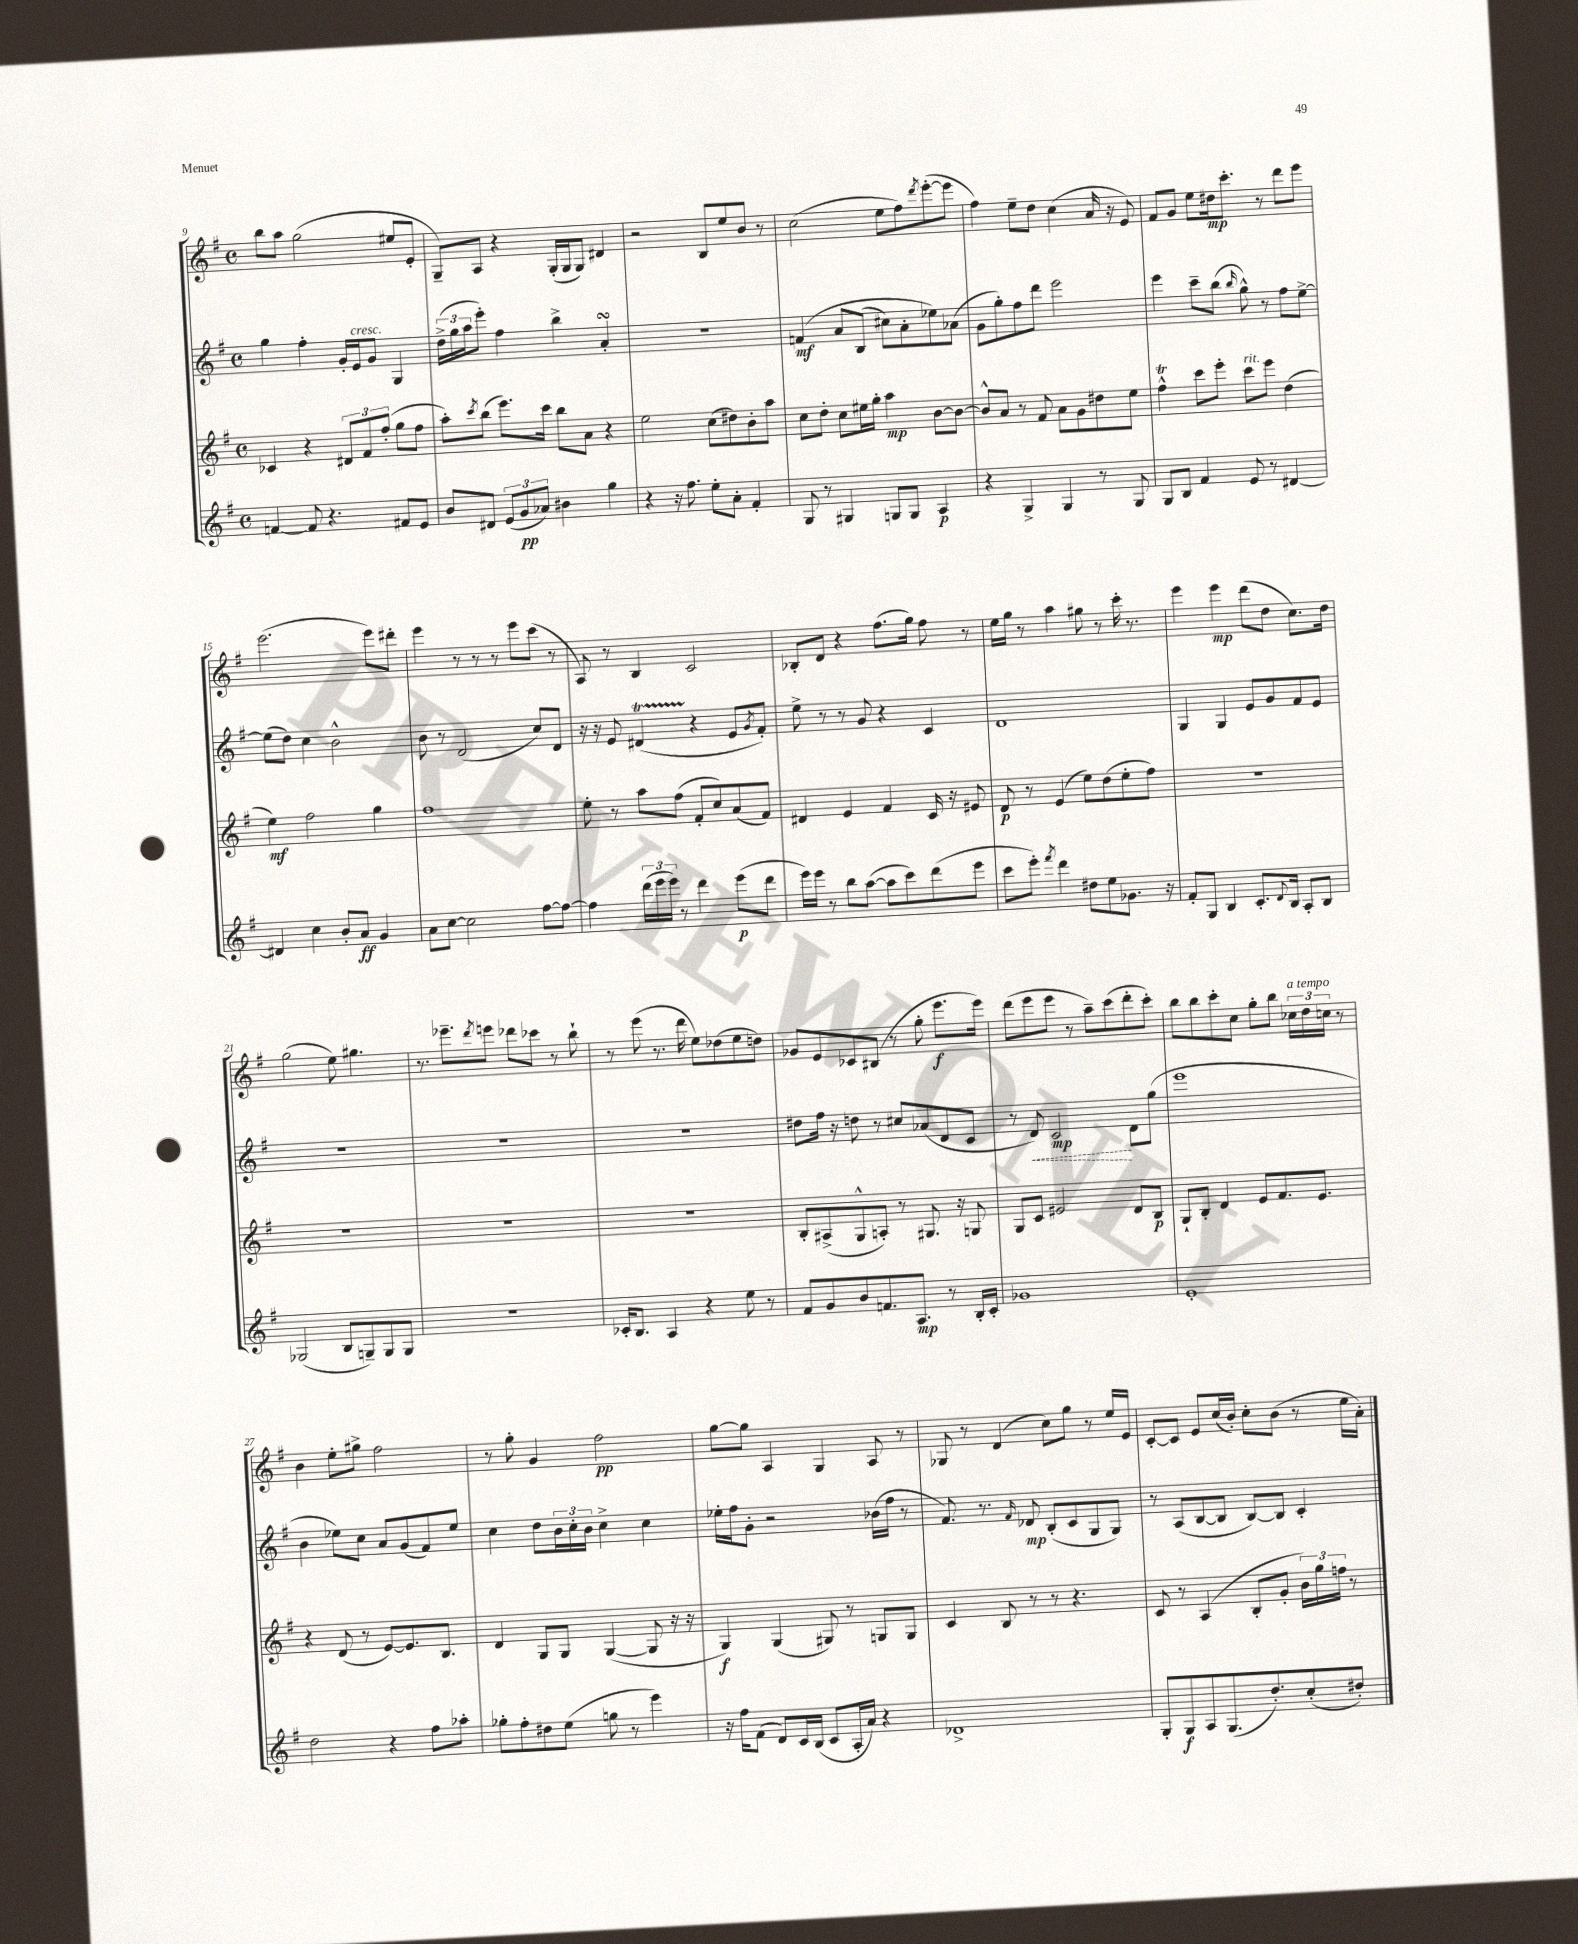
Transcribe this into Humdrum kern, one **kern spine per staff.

**kern	**dynam	**kern	**dynam	**kern	**dynam	**kern	**dynam
*part4	*part4	*part3	*part3	*part2	*part2	*part1	*part1
*staff4	*staff4	*staff3	*staff3	*staff2	*staff2	*staff1	*staff1
*clefG2	*	*clefG2	*	*clefG2	*	*clefG2	*
*k[f#]	*	*k[f#]	*	*k[f#]	*	*k[f#]	*
*M4/4	*	*M4/4	*	*M4/4	*	*M4/4	*
*met(c)	*	*met(c)	*	*met(c)	*	*met(c)	*
=9	=9	=9	=9	=9	=9	=9	=9
[4fn/	.	4c-X/	.	4gg\	.	8bb\L	.
.	.	.	.	.	.	8aa\J	.
8f/]	.	4r	.	4ff#'\	.	(2gg\	.
4.r	.	.	.	.	.	.	.
.	.	12d#X/L	.	16g'/LL	.	.	.
!	!	!	!	!LO:TX:a:i:t=cresc.	!	!	!
.	.	.	.	16e/J	.	.	.
.	.	12f#/	.	.	.	.	.
.	.	.	.	8g/J	.	.	.
.	.	(12ff#'/J	.	.	.	.	.
8f#X/L	.	8gg\L	.	4G/	.	8ee#X/L	.
8e/J	.	8ff#\J	.	.	.	8e'/J	.
=10	=10	=10	=10	=10	=10	=10	=10
8b/L	.	8aa'\L)	.	(24dd^\LL	.	8G~/L)	.
.	.	.	.	24gg\	.	.	.
.	.	.	.	24aa\J	.	.	.
.	.	8qccc/	.	.	.	.	.
8d#X/J	.	(8bb\J	.	8eee'\J)	.	8A/J	.
(12e/L	.	8.eee\L)	.	4ff#\	.	4r	.
12g/	pp	.	.	.	.	.	.
12a-X/J)	.	.	.	.	.	.	.
.	.	16ccc\Jk	.	.	.	.	.
4b#X\	.	8bb\L	.	4bb^\	.	(16G'/LL	.
.	.	.	.	.	.	16G/J	.
.	.	8a\J	.	.	.	8G/J)	.
4gg\	.	4r	.	4asSSS'/	.	4d#X/	.
=11	=11	=11	=11	=11	=11	=11	=11
4r	.	2ee\	.	1r	.	2r	.
16r	.	.	.	.	.	.	.
8.ff#\	.	.	.	.	.	.	.
8ee'\L	.	(8cc\L	.	.	.	8B/L	.
8a'\J	.	8dd#X\)	.	.	.	8ee/	.
4f#'/	.	8b'\	.	.	.	8b/J	.
.	.	8aa\J	.	.	.	8r	.
=12	=12	=12	=12	=12	=12	=12	=12
8G/	.	8cc\L	.	(4fn/	mf	(2cc\	.
8r	.	8dd'\J	.	.	.	.	.
4G#X/	.	8cc\L	.	8a/L	.	.	.
.	.	16ee#X\L	.	(8B/J	.	.	.
.	.	16gg'\JJ	.	.	.	.	.
8Gn/L	.	4aa\	mp	8cc#X\L)	.	8ee\L	.
8G/J	.	.	.	8a'\	.	8ff#\)	.
.	.	.	.	.	.	8qddd/	.
4A/	p	[8b\L	.	8ee-X\)	.	([8eee'\	.
.	.	8b\J_	.	(8a-X\J	.	8eee\J]	.
=13	=13	=13	=13	=13	=13	=13	=13
4r	.	8b^^/L]	.	8g\L	.	4ff#\)	.
.	.	8a/J	.	8gg'\)	.	.	.
4G^/	.	8r	.	8ff#\	.	8ee~\L	.
.	.	8f#/	.	8ddd\J	.	8dd\J	.
4G/	.	8a\L	.	2eee\	.	(4cc\	.
.	.	8g\	.	.	.	.	.
8r	.	8dd#X\	.	.	.	16a/	.
.	.	.	.	.	.	16r	.
8G/	.	8ee\J	.	.	.	8e/)	.
=14	=14	=14	=14	=14	=14	=14	=14
8G/L	.	4ff#t^^\	.	4eee\	.	8f#/L	.
8B/J	.	.	.	.	.	8g/J	.
4f#/	.	8ccc\L	.	8ccc~\L	.	8ee\L	.
.	.	8eee'\J	.	(8bb\J	.	16dd#X\k	mp
.	.	.	.	.	.	8.ccc'\J	.
.	.	.	.	16qqbb/	.	.	.
!	!	!LO:TX:a:i:t=rit.	!	!	!	!	!
8e/	.	8ccc\L	.	8gg^^\)	.	.	.
8r	.	8eee\J	.	8r	.	8r	.
[4d#X/	.	(4dd\	.	8ff#\L	.	8ddd\L	.
.	.	.	.	[8ee^\J	.	8eee\J	.
!!LO:LB:g=z
=15	=15	=15	=15	=15	=15	=15	=15
4d#X/]	.	4ee\)	mf	(8ee\L]	.	(2.eee\	.
.	.	.	.	8dd\J)	.	.	.
4cc\	.	2ff#\	.	4cc\	.	.	.
8b'/L	.	.	.	2b^^\	.	.	.
8a/J	ff	.	.	.	.	.	.
4g/	.	4gg\	.	.	.	8eee\L)	.
.	.	.	.	.	.	8ddd#X'\J	.
=16	=16	=16	=16	=16	=16	=16	=16
8a\L	.	1ff#	.	8b\	.	4eee\	.
[8cc\J	.	.	.	8r	.	.	.
2cc\]	.	.	.	(2d/	.	8r	.
.	.	.	.	.	.	8r	.
.	.	.	.	.	.	8r	.
.	.	.	.	.	.	8eee\L	.
[8ff#\L	.	.	.	8cc/L)	.	(8ccc\J	.
8ff#\J_	.	.	.	8d/J	.	8r	.
=17	=17	=17	=17	=17	=17	=17	=17
4ff#\]	.	8ee'\	.	16r	.	8A/)	.
.	.	.	.	16r	.	.	.
.	.	8r	.	8e/	.	8r	.
(24ddd\LL	.	8aa\L	.	(4d#Xt/	.	4B/	.
24eee\	.	.	.	.	.	.	.
24eee\JJ)	.	.	.	.	.	.	.
8r	.	(8ff#\J	.	.	.	.	.
4ddd\	.	8f#'/L	.	4r	.	2c/	.
.	.	8cc/)	.	.	.	.	.
(8eee\L	p	(8a/	.	8e/L	.	.	.
.	.	.	.	8qg/	.	.	.
8ddd\J	.	8f#/J)	.	8f#'/J)	.	.	.
=18	=18	=18	=18	=18	=18	=18	=18
16eee\LL)	.	4d#X/	.	8ee^\	.	8B-X'/L	.
16eee\JJ	.	.	.	.	.	.	.
8r	.	.	.	8r	.	8d/J	.
8bb\L	.	4e/	.	8r	.	4r	.
([8aa\J	.	.	.	8g/	.	.	.
8aa\L]	.	4f#/	.	4r	.	(8.ff#\L	.
8ccc\)	.	.	.	.	.	.	.
.	.	.	.	.	.	16gg\Jk)	.
(8ddd\	.	16c/	.	4c/	.	8ff#\	.
.	.	16r	.	.	.	.	.
8eee\J	.	8e#X/	.	.	.	8r	.
=19	=19	=19	=19	=19	=19	=19	=19
8ccc\L	.	8d/	p	1d	.	16ee\LL	.
.	.	.	.	.	.	16gg\JJ	.
8eee'\J)	.	8r	.	.	.	8r	.
8qfff#/	.	.	.	.	.	.	.
4ddd\	.	(4e/	.	.	.	4aa\	.
8dd#X\L	.	8ee\L)	.	.	.	8gg#X\	.
8ee\	.	(8dd\	.	.	.	8r	.
8.g-X\J	.	8ee'\	.	.	.	16ccc'\	.
.	.	.	.	.	.	8.r	.
.	.	8ff#\J)	.	.	.	.	.
16r	.	.	.	.	.	.	.
=20	=20	=20	=20	=20	=20	=20	=20
8f#'/L	.	1r	.	4G/	.	4eee\	.
8G/J	.	.	.	.	.	.	.
4B/	.	.	.	4G/	.	4eee\	mp
8.c'/L	.	.	.	8e/L	.	(8ddd\L	.
.	.	.	.	8g/	.	8dd\J	.
8qqd/	.	.	.	.	.	.	.
16B/Jk	.	.	.	.	.	.	.
8A'/L	.	.	.	8f#/	.	8.cc\L)	.
8B/J	.	.	.	8e/J	.	.	.
.	.	.	.	.	.	16dd\Jk	.
!!LO:LB:g=z
=21	=21	=21	=21	=21	=21	=21	=21
(2G-X/	.	1r	.	1r	.	(2gg\	.
8B/L	.	.	.	.	.	8ee\)	.
8Gn~/)	.	.	.	.	.	4.gg#X\	.
8G/	.	.	.	.	.	.	.
8G/J	.	.	.	.	.	.	.
=22	=22	=22	=22	=22	=22	=22	=22
1r	.	1r	.	1r	.	8.r	.
.	.	.	.	.	.	8.eee-X~\L	.
.	.	.	.	.	.	8qddd/	.
.	.	.	.	.	.	8eeen\J	.
.	.	.	.	.	.	8ddd-X\L	.
.	.	.	.	.	.	8ccc-X\J	.
.	.	.	.	.	.	8r	.
.	.	.	.	.	.	8bb`\	.
=23	=23	=23	=23	=23	=23	=23	=23
16c-X'/KL	.	1r	.	1r	.	8r	.
8.B/J	.	.	.	.	.	.	.
.	.	.	.	.	.	(8eee\	.
4A/	.	.	.	.	.	8.r	.
.	.	.	.	.	.	16ddd\	.
4r	.	.	.	.	.	8ee\L)	.
.	.	.	.	.	.	(8dd-X\	.
8ee\	.	.	.	.	.	8ee\	.
8r	.	.	.	.	.	8ddn\J)	.
=24	=24	=24	=24	=24	=24	=24	=24
8f#/L	.	8B'/L	.	8dd#X\L	.	8g-X/L	.
8g/	.	(8A#X^/	.	16ff#\Jk	.	8e/	.
.	.	.	.	16r	.	.	.
8b/	.	8G^^/	.	8ddn\	.	8c-X/	.
8.fn/	.	8An'/J)	.	8r	.	(8B#X/J	.
.	.	8r	.	8cc#X/L	.	8r	.
8.A/J	mp	.	.	.	.	.	.
.	.	8.G#X/	.	(8a-X/	.	8gg'\	.
8r	.	.	.	8d/	.	8.eee\L	f
.	.	16r	.	.	.	.	.
16B'/LL	.	8Gn/	.	8c/J	.	.	.
16c'/JJ	.	.	.	.	.	16eee\Jk)	.
=25	=25	=25	=25	=25	=25	=25	=25
1g-X	.	8G/L	.	8r	.	(8ddd\L	.
!	!	!	!	!	!LO:HP:b	!	!
.	.	8c/J	.	8d/)	<	8eee\	.
.	.	2e#X/	.	2c/	mp	8eee\J	.
.	.	.	.	.	.	8r	.
.	.	.	.	.	.	8aa~\L)	.
.	.	.	.	.	.	(8ccc\	.
.	.	8d/L	.	8d\L	[	8ddd'\	.
.	.	8B/J	p	(8gg\J	.	8ccc'\J)	.
=26	=26	=26	=26	=26	=26	=26	=26
1e'	.	8G`/L	.	1eee	.	8bb\L	.
.	.	8B'/J	.	.	.	8bb\	.
.	.	4d/	.	.	.	8ccc'\	.
.	.	.	.	.	.	8cc\J	.
.	.	8e/L	.	.	.	8gg'\L	.
.	.	8.f#/	.	.	.	8bb\J	.
!	!	!	!	!	!	!LO:TX:a:i:t=a tempo	!
.	.	.	.	.	.	24cc-X\LL	.
.	.	.	.	.	.	24dd\	.
.	.	8.e/J	.	.	.	.	.
.	.	.	.	.	.	24ccn\JJ	.
.	.	.	.	.	.	8r	.
!!LO:LB:g=z
=27	=27	=27	=27	=27	=27	=27	=27
2dd\	.	4r	.	4b\	.	4b\	.
.	.	(8d/	.	8ee-X\L)	.	8ee'\L	.
.	.	8r	.	8cc\J	.	8gg#X^\J	.
4r	.	[8e/L)	.	8a/L	.	2ff#\	.
.	.	8.e/]	.	(8g/	.	.	.
8ff#\L	.	.	.	8f#/)	.	.	.
.	.	8.B/J	.	.	.	.	.
8aa-X'\J	.	.	.	8ee-/J	.	.	.
=28	=28	=28	=28	=28	=28	=28	=28
8gg-X'\L	.	4d/	.	4cc\	.	8r	.
8ff#'\	.	.	.	.	.	8gg'\	.
8dd#X\	.	8G/L	.	8dd\L	.	4g/	.
(8ee\J	.	8G/J	.	24b\L	.	.	.
.	.	.	.	24cc'\	.	.	.
.	.	.	.	24b\JJ	.	.	.
8ggn\	.	([4G/	.	4cc^\	.	2ff#\	pp
8r	.	.	.	.	.	.	.
4eee\)	.	8G/]	.	4cc\	.	.	.
.	.	16r	.	.	.	.	.
.	.	16r	.	.	.	.	.
=29	=29	=29	=29	=29	=29	=29	=29
16r	.	4G/)	f	16ee-X'\LL	.	[8gg\L	.
16ff#\KL	.	.	.	16ff#\J	.	.	.
(8f#\J	.	.	.	8g'\J	.	8gg\J]	.
8d/L)	.	(4G/	.	2r	.	4A/	.
16c/L	.	.	.	.	.	.	.
(16B/JJ	.	.	.	.	.	.	.
8c/L	.	8G#X/)	.	.	.	4G/	.
16A'/L	.	8r	.	.	.	.	.
16a/JJ)	.	.	.	.	.	.	.
4r	.	8Gn/L	.	(16b-X\LL	.	8A/	.
.	.	.	.	16ff#\JJ	.	.	.
.	.	8G/J	.	8r	.	8r	.
=30	=30	=30	=30	=30	=30	=30	=30
1d-X^	.	4c/	.	8.f#/)	.	8G-X/	.
.	.	.	.	.	.	8r	.
.	.	.	.	8.r	.	.	.
.	.	8B/	.	.	.	(4d/	.
.	.	.	.	16qqf#/	.	.	.
.	.	8r	.	8d-X/	mp	.	.
.	.	8r	.	(8B'/L	.	8cc\L)	.
.	.	4.r	.	8c/	.	8gg\J	.
.	.	.	.	8G/	.	8r	.
.	.	.	.	8G/J)	.	16ee/LL	.
.	.	.	.	.	.	16e/JJ	.
=31	=31	=31	=31	=31	=31	=31	=31
8G'/L	.	8c/	.	8r	.	[8c'/L	.
8G/	f	8r	.	(8A/L	.	8c/J]	.
8A/	.	(4A/	.	[8B/	.	8e/L	.
(8.G/	.	.	.	8B/J]	.	(16cc/L	.
.	.	.	.	.	.	16b'/JJ)	.
.	.	8B'/L	.	[8B/L)	.	8cc'\L	.
8.dd'/)	.	.	.	.	.	.	.
.	.	8g'/J	.	8B/J]	.	(8b\J	.
(8cc'/	.	24b\LL)	.	4c'/	.	8r	.
.	.	24gg\	.	.	.	.	.
.	.	24ffn\JJ	.	.	.	.	.
8dd#X'/J)	.	8r	.	.	.	16ee\LL	.
.	.	.	.	.	.	16a'\JJ)	.
==	==	==	==	==	==	==	==
*-	*-	*-	*-	*-	*-	*-	*-
